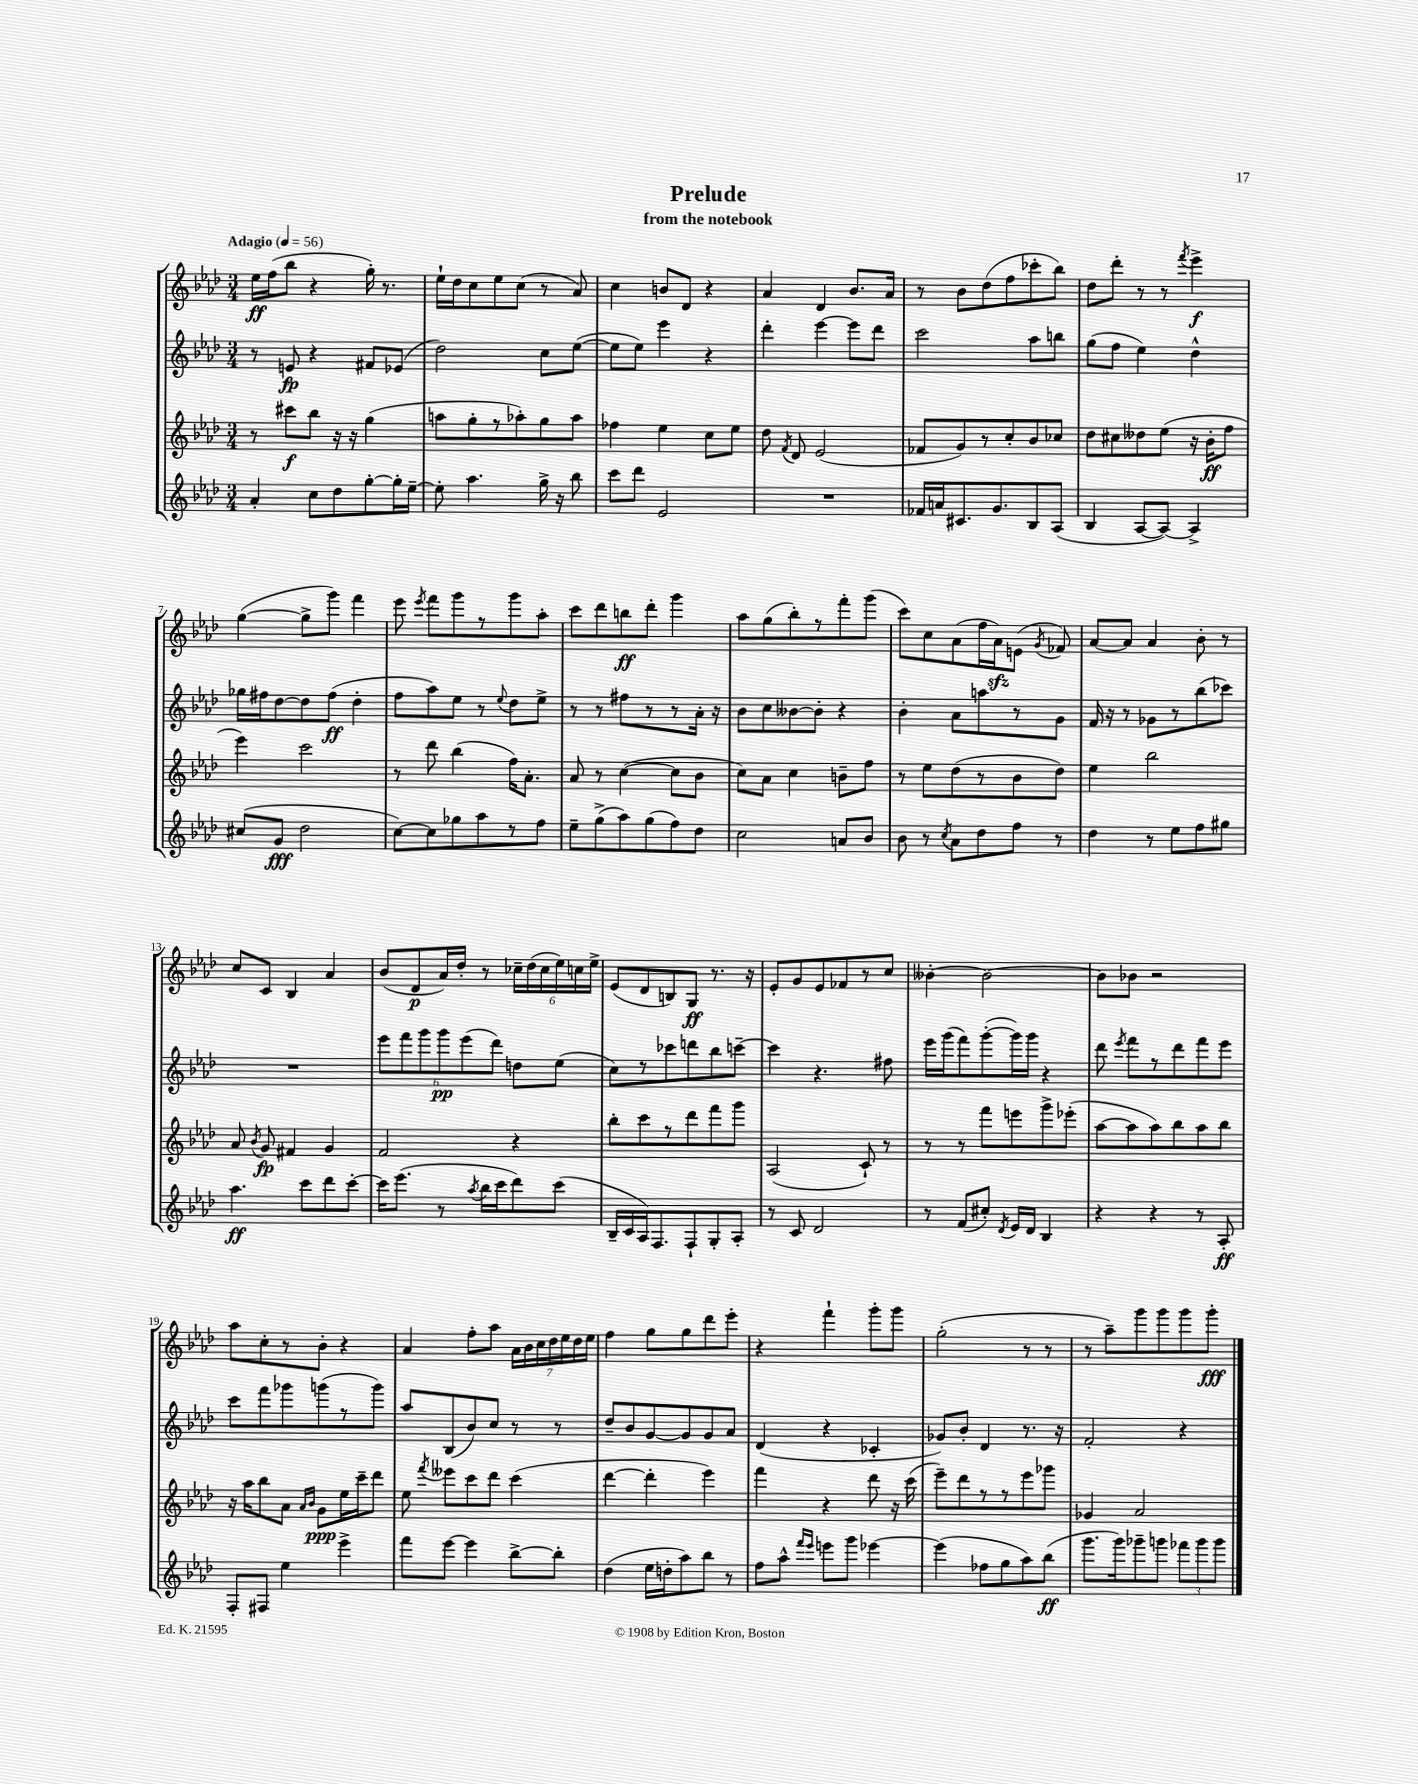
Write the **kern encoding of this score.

**kern	**kern	**kern	**kern
*staff4	*staff3	*staff2	*staff1
*clefG2	*clefG2	*clefG2	*clefG2
*k[b-e-a-d-]	*k[b-e-a-d-]	*k[b-e-a-d-]	*k[b-e-a-d-]
*M3/4	*M3/4	*M3/4	*M3/4
*MM56	*MM56	*MM56	*MM56
4a-'	8r	8r	16ee-
.	.	.	(16ff
.	8ccc#	8e	8bb-
8cc	8bb-	4r	4r
8dd-	16r	.	.
.	16r	.	.
[8gg'	(4gg	8f#	16gg')
.	.	.	8.r
16gg']	.	(8e-	.
[16ee-~	.	.	.
=	=	=	=
8ee-']	8aa	2dd-)	16ee-`
.	.	.	16dd-
4.aa-	8gg'	.	8cc
.	8r	.	8ee-
.	8aa-')	.	(8cc
16gg^	8gg	8cc	8r
16r	.	.	.
8bb-	8aa-	([8ee-	8a-)
=	=	=	=
8ccc	4ff-	8ee-]	4cc
8ddd-	.	8ee-)	.
2e-	4ee-	4eee-	8b
.	.	.	8d-
.	8cc	4r	4r
.	8ee-	.	.
=	=	=	=
2.r	8dd-	4ddd-'	4a-
.	8qf	.	.
.	8d-	.	.
.	(2e-	[4eee-	4d-
.	.	8eee-]	8.b-
.	.	8ddd-	.
.	.	.	16a-
=	=	=	=
16f-	8f-	2ccc	8r
16a	.	.	.
8.c#	8g)	.	8b-
.	8r	.	(8dd-
8.g	.	.	.
.	8cc'	.	8ff
8B-	8b-	8aa-	8ccc-'
(8A-	8cc-	8bb	8bb-)
=	=	=	=
4B-	8dd-	(8gg	8dd-
.	8cc#	8ff	8ddd-'
[8A-	8dd--	4ee-)	8r
8A-_)	(8ee-	.	8r
.	.	.	8qfff
4A-^]	16r	4dd-^^	4eee-^
.	16b-'	.	.
.	8ff	.	.
=	=	=	=
(8cc#	4eee-)	16gg-	([4gg
.	.	16ff#	.
8g	.	[8dd-	.
2dd-	2ccc	8dd-]	8gg^]
.	.	(8ff#	8ggg)
.	.	4dd-'	4fff
=	=	=	=
[8cc)	8r	8ff	8eee-
.	.	.	8qeee-
8cc]	8ddd-	8aa-)	8fff
8gg-	(4bb-	8ee-	8ggg
8aa-	.	8r	8r
.	.	8qqee-	.
8r	16ff)	8dd-	8ggg
.	8.a-'	.	.
8ff	.	8ee-^	8aa-'
=	=	=	=
8ee-~	8a-	8r	8ccc
(8gg^	8r	8r	8ddd-
8aa-)	([4cc	8ff#	8bb
(8gg	.	8r	8ddd-'
8ff)	8cc]	8r	4ggg
8dd-	8b-	16a-'	.
.	.	16r	.
=	=	=	=
2cc	8cc)	8b-	8aa-
.	8a-	8cc	(8gg
.	4cc	[8b--	8bb-')
.	.	8b--']	8r
8a	8b~	4r	8fff'
8b-	8ff	.	(8ggg
=	=	=	=
8b-	8r	4b-'	8ccc)
8r	8ee-	.	8cc
8qcc	.	.	.
8a-	(8dd-	8a-	(8a-
8dd-	8r	8aa	16ff
.	.	.	16a-)
8ff	8b-	8r	(8e
.	.	.	8qg
8r	8dd-)	8g	8f-)
=	=	=	=
4dd-	4ee-	16f	[8a-
.	.	16r	.
.	.	8r	8a-]
8r	2bb-	8g-	4a-
8ee-	.	8r	.
8ff	.	(8bb-	8b-'
8gg#	.	8ccc-)	8r
=	=	=	=
4.aa-	8a-	2.r	8cc
.	8qb-	.	.
.	8g	.	8c
.	4f#	.	4B-
8ccc	.	.	.
8ddd-	4g	.	4a-
[8ccc'	.	.	.
=	=	=	=
16ccc]	2f	12eee-	(8b-
(8.eee-	.	.	.
.	.	12fff	.
.	.	.	8d-
.	.	12ggg	.
8r	.	12ggg	16a-)
.	.	.	16dd-'
.	.	(12eee-	.
8qaa-	.	.	.
16bb-	.	.	8r
.	.	12ddd-)	.
16ccc	.	.	.
8ddd-)	4r	8dd	24cc-~
.	.	.	(24dd-
.	.	.	24cc-
(8ccc	.	(8ee-	24ee-)
.	.	.	24cc
.	.	.	24ee-^
=	=	=	=
16B-~	8bb-'	8cc)	(8e-
16c	.	.	.
16A-)	8ccc	8r	8d-
8.F	.	.	.
.	8r	8ccc-	8B)
8F`	8ddd-	8ddd	8G
8G'	8fff	8bb-	8.r
8A-'	8ggg	[8ccc~	.
.	.	.	16r
=	=	=	=
8r	(2A-	4ccc]	8e-'
8c	.	.	8g
2d-	.	4.r	8e-
.	.	.	8f-
.	8c`)	.	8r
.	8r	8ff#	8cc
=	=	=	=
8r	8r	16eee-	[4b--'
.	.	(16ggg	.
(8f	8r	8fff)	.
8cc#')	8fff	([8ggg'	2b--_
8qd-	.	.	.
16e-	8eee	16ggg])	.
16d-	.	16ggg	.
4B-	8ggg^	4r	.
.	(8eee-'	.	.
=	=	=	=
4r	[8aa-	8ddd-	8b--]
.	.	8qeee-	.
.	8aa-]	8fff	8b-
4r	8aa-)	8r	2r
.	8bb-	8ddd-	.
8r	8aa-	8fff	.
8A-'	8bb-	8eee-	.
=	=	=	=
8F'	16r	8ccc	8aa-
.	16aa-	.	.
8F#	8bb-	8fff	8cc'
4ee-	8a-	8ggg-	8r
.	16qqa-	.	.
.	16qqb-	.	.
.	8g	(8ggg	8b-'
4eee-^	16ee-	8r	4r
.	16ccc~	.	.
.	8ddd-	8ggg)	.
=	=	=	=
8fff	8ee-	8aa-	4a-
.	8qfff	.	.
[8eee-	8eee--	(8B-	.
4eee-]	8ccc	8b-)	8ff'
.	8ddd-	8cc	8aa-
[8bb-^	(4ccc	8r	28a-
.	.	.	28b-
.	.	.	28cc
.	.	.	28dd-
8bb-']	.	8r	.
.	.	.	28ee-
.	.	.	28dd-
.	.	.	28ee-
=	=	=	=
(4dd-	[4ddd-	8dd-~	4ff
.	.	8b-	.
16ee-	4ddd-']	[8g	8gg
16dd'	.	.	.
8aa-)	.	8g]	8gg
8bb-	4eee-)	8g	8ddd-
8r	.	8a-	8eee-'
=	=	=	=
8ff	4fff	(4d-	4r
8aa-^^	.	.	.
16qqfff	.	.	.
16qqeee-	.	.	.
8eee	4r	4r	4fff`
8ggg	.	.	.
[4eee-	8ddd-	4c-'	8ggg'
.	16r	.	8ggg
.	(16ccc	.	.
=	=	=	=
(4eee-]	8eee-~)	8g-)	(2gg'
.	8ddd-	8b-'	.
8ff-	8r	4d-	.
8gg	8r	.	.
8aa-)	8eee-	8.r	8r
(8bb-	8ggg-	.	8r
.	.	16r	.
=	=	=	=
8.ggg	4g-	2f'	8r
.	.	.	8aa-~)
16ggg)	.	.	.
8ggg-~	2a-	.	8ggg
8ggg	.	.	8ggg
12fff-	.	4r	8ggg
12ggg	.	.	.
.	.	.	8ggg'
12ggg	.	.	.
==	==	==	==
*-	*-	*-	*-
